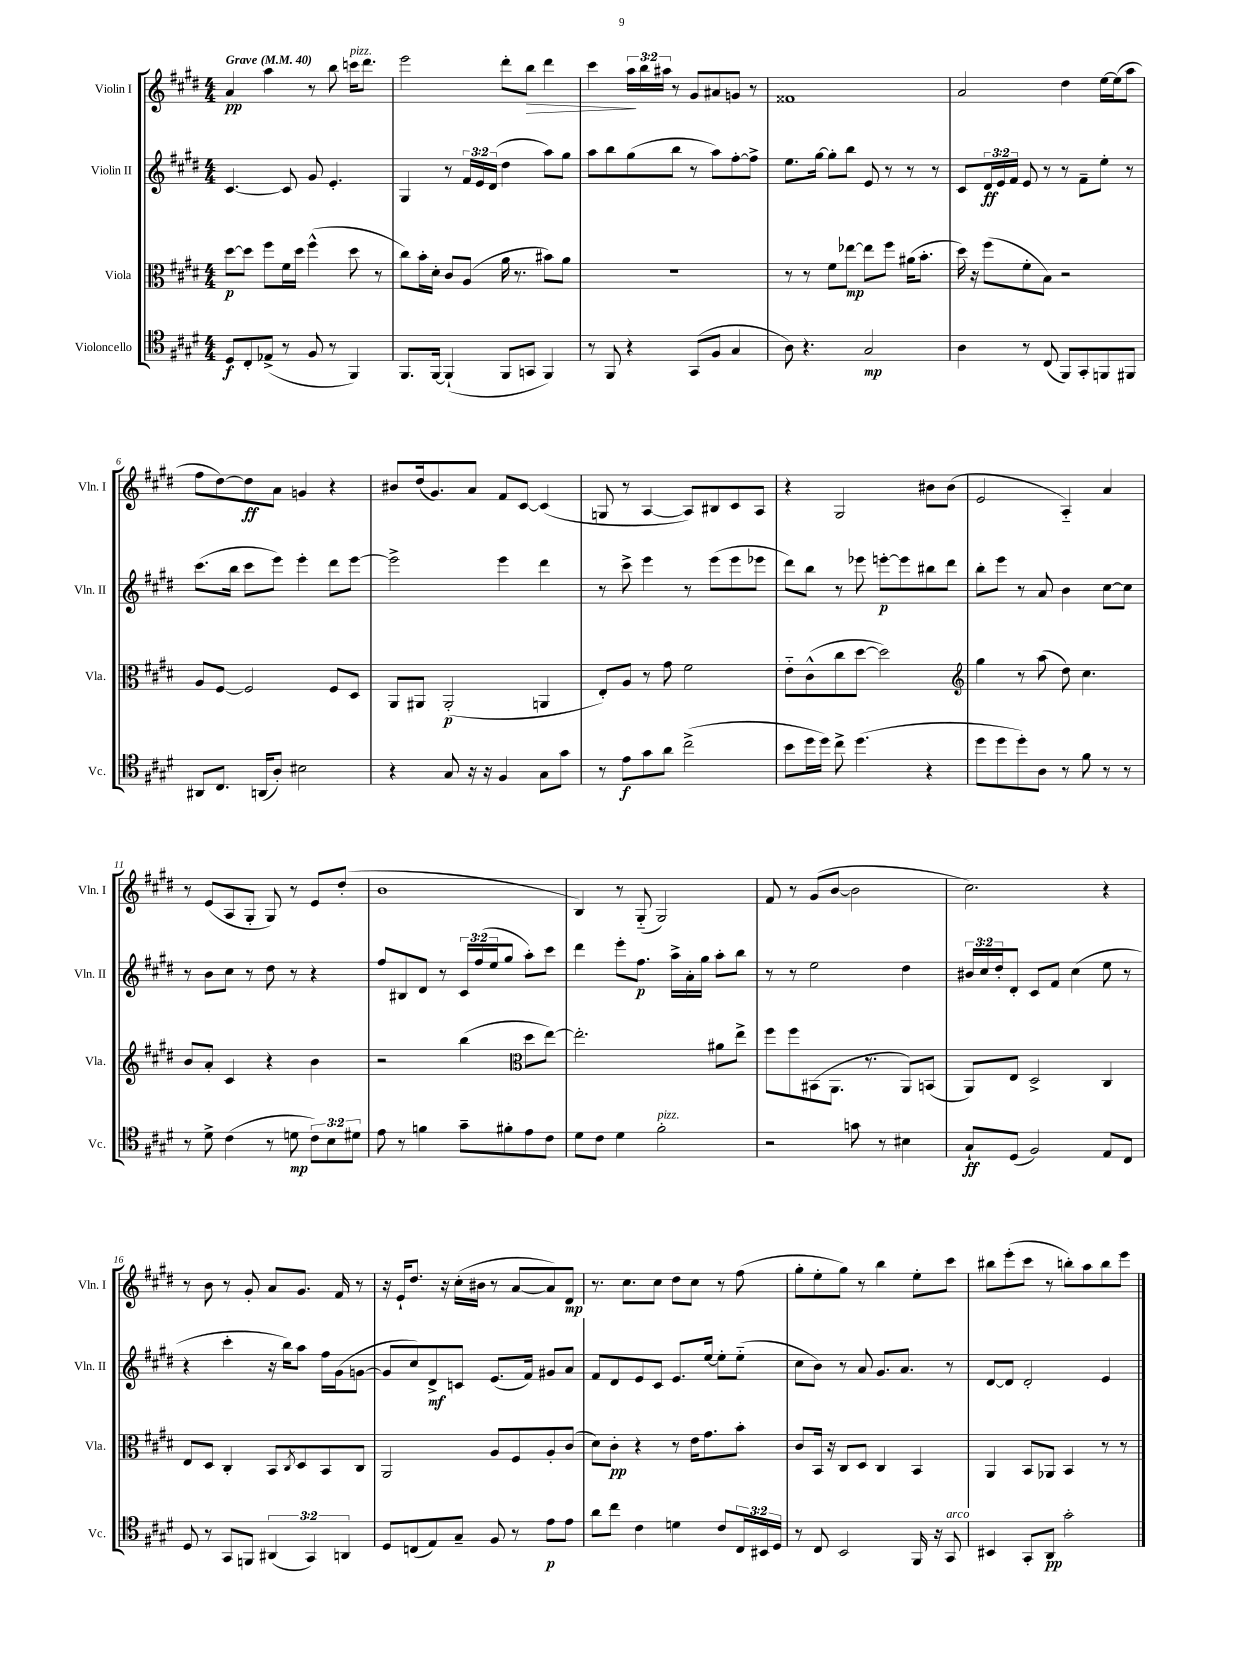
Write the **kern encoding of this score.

**kern	**dynam	**kern	**dynam	**kern	**dynam	**kern	**dynam
*part4	*part4	*part3	*part3	*part2	*part2	*part1	*part1
*staff4	*staff4	*staff3	*staff3	*staff2	*staff2	*staff1	*staff1
*I"Violoncello	*	*I"Viola	*	*I"Violin II	*	*I"Violin I	*
*I'Vc.	*	*I'Vla.	*	*I'Vln. II	*	*I'Vln. I	*
*clefC4	*	*clefC3	*	*clefG2	*	*clefG2	*
*k[f#c#g#d#]	*	*k[f#c#g#d#]	*	*k[f#c#g#d#]	*	*k[f#c#g#d#]	*
*M4/4	*	*M4/4	*	*M4/4	*	*M4/4	*
*MM40	*	*MM40	*	*MM40	*	*MM40	*
=1	=1	=1	=1	=1	=1	=1	=1
!	!	!	!	!	!	!LO:TX:a:B:t=Grave	!
8D#/L	f	[8dd#\L	p	[4.c#/	.	4a/	pp
8C#'/	.	8dd#\J]	.	.	.	.	.
(8E-X^/J	.	8ff#\L	.	.	.	4aa\	.
8r	.	16f#\L	.	8c#/]	.	.	.
.	.	16dd#\JJ	.	.	.	.	.
8F#/	.	(4ff#^^\	.	8g#/	.	8r	.
8r	.	.	.	4.e'/	.	8bb\	.
!	!	!	!	!	!	!LO:TX:a:i:t=pizz.	!
4FF#/)	.	8dd#\	.	.	.	16cccn\KL	.
.	.	.	.	.	.	8.ddd#\J	.
.	.	8r	.	.	.	.	.
=2	=2	=2	=2	=2	=2	=2	=2
8.FF#/L	.	8cc#\L)	.	4G#/	.	2eee\	.
.	.	16b'\L	.	.	.	.	.
[16FF#/Jk	.	16d#'\JJ	.	.	.	.	.
(4FF#`/]	.	8c#/L	.	8r	.	.	.
.	.	(8A/J	.	24f#/LL	.	.	.
.	.	.	.	24e/	.	.	.
.	.	.	.	(24d#/JJ	.	.	.
8FF#/L	.	16a\	.	4dd#\	.	8ddd#'\L	.
.	.	8.r	.	.	.	.	.
!	!	!	!	!	!	!	!LO:HP:b
8GGn/J	.	.	.	.	.	8bb\J	>
4FF#/)	.	8b#X\L)	.	8aa\L)	.	4ddd#\	.
.	.	8a\J	.	8gg#\J	.	.	.
=3	=3	=3	=3	=3	=3	=3	=3
8r	.	1r	.	8aa\L	.	4ccc#\	.
8FF#/	.	.	.	8bb\	.	.	.
4r	.	.	.	(8gg#\	.	24aa\LL	.
.	.	.	.	.	.	24bb\	]
.	.	.	.	.	.	24aa#X\JJ	.
.	.	.	.	8bb\J	.	8r	.
(8GG#/L	.	.	.	8r	.	8g#/L	.
8F#/J	.	.	.	8aa\L)	.	8a#X/	.
4G#/	.	.	.	[8ff#'\	.	8gn/J	.
.	.	.	.	8ff#^\J]	.	8r	.
=4	=4	=4	=4	=4	=4	=4	=4
8A\)	.	8r	.	8.ee\L	.	1f##X	.
4.r	.	8r	.	.	.	.	.
.	.	.	.	[16gg#\Jk	.	.	.
.	.	8f#\L	.	8gg#'\L]	.	.	.
.	.	[8ee-X\J	mp	8bb\J	.	.	.
2G#/	mp	8ee-\L]	.	8e/	.	.	.
.	.	8ff#\J	.	8r	.	.	.
.	.	(16a#X\KL	.	8r	.	.	.
.	.	8.b'\J	.	.	.	.	.
.	.	.	.	8r	.	.	.
=5	=5	=5	=5	=5	=5	=5	=5
4A\	.	16dd#\)	.	8c#/L	.	2a/	.
.	.	16r	.	.	.	.	.
.	.	(8ff#\L	.	24d#/L	ff	.	.
.	.	.	.	24e/	.	.	.
.	.	.	.	24f#/JJ	.	.	.
8r	.	8f#'\	.	8e/	.	.	.
(8C#/	.	8B\J)	.	8r	.	.	.
8FF#/L)	.	2r	.	8r	.	4dd#\	.
8GG#'/	.	.	.	8f#~\L	.	.	.
8FFn/	.	.	.	8ee'\J	.	[16ee\LL	.
.	.	.	.	.	.	(16ee\J]	.
8FF#X/J	.	.	.	8r	.	8aa\J	.
!!LO:LB:g=z
=6	=6	=6	=6	=6	=6	=6	=6
8AA#X/L	.	8A/L	.	(8.ccc#\L	.	8ff#\L	.
8.C#/J	.	[8F#/J	.	.	.	[8dd#\)	.
.	.	.	.	16bb\Jk	.	.	.
.	.	2F#/]	.	8ccc#\L	.	8dd#\]	ff
(16AAn/KL	.	.	.	.	.	.	.
8A'/J)	.	.	.	8eee\J)	.	8a\J	.
2B#X\	.	.	.	4eee'\	.	4gn/	.
.	.	8F#/L	.	8ddd#\L	.	4r	.
.	.	8D#/J	.	[8eee\J	.	.	.
=7	=7	=7	=7	=7	=7	=7	=7
4r	.	8AA/L	.	2eee^\]	.	8b#X/L	.
.	.	8AA#X/J	.	.	.	(16dd#/k	.
.	.	.	.	.	.	8.g#/)	.
8G#/	.	(2AA#'/	p	.	.	.	.
16r	.	.	.	.	.	8a/J	.
16r	.	.	.	.	.	.	.
4F#/	.	.	.	4eee\	.	8f#/L	.
.	.	.	.	.	.	[8c#/J	.
8G#\L	.	4AAn/	.	4ddd#\	.	(4c#/]	.
8g#\J	.	.	.	.	.	.	.
=8	=8	=8	=8	=8	=8	=8	=8
8r	.	8E'/L)	.	8r	.	8Gn/	.
8e\L	f	8A/J	.	8ccc#^\	.	8r	.
8g#\	.	8r	.	4eee\	.	[4A/	.
8a\J	.	8g#\	.	.	.	.	.
(2cc#^\	.	2f#\	.	8r	.	8A/L])	.
.	.	.	.	(8eee\L	.	8B#X/	.
.	.	.	.	8eee\	.	8c#/	.
.	.	.	.	8eee-X\J	.	8A/J	.
=9	=9	=9	=9	=9	=9	=9	=9
8b\L	.	8e\L	.	8ddd#\L)	.	4r	.
16dd#\L	.	(8c#^^\	.	8bb\J	.	.	.
16dd#\JJ)	.	.	.	.	.	.	.
8cc#^\	.	8cc#\	.	8r	.	2G#/	.
(4.dd#\	.	[8dd#\J	.	8eee-X\	.	.	.
.	.	2dd#\])	.	[8eeen'\L	p	.	.
.	.	.	.	8eee\]	.	.	.
4r	.	.	.	8bb#X\	.	8b#X\L	.
.	.	.	.	8ddd#\J	.	(8b#\J	.
=10	=10	=10	=10	=10	=10	=10	=10
*	*	*clefG2	*	*	*	*	*
8dd#\L	.	4gg#\	.	8bb'\L	.	2e/	.
8dd#\	.	.	.	8eee\J	.	.	.
8dd#'\)	.	8r	.	8r	.	.	.
8A\J	.	(8aa\	.	8a/	.	.	.
8r	.	8dd#\)	.	4b\	.	4A/)	.
8f#\	.	4.cc#\	.	.	.	.	.
8r	.	.	.	[8cc#\L	.	4a/	.
8r	.	.	.	8cc#\J]	.	.	.
!!LO:LB:g=z
=11	=11	=11	=11	=11	=11	=11	=11
8r	.	8b/L	.	8r	.	8r	.
8d#^\	.	8a'/J	.	8b\L	.	(8e/L	.
(4c#\	.	4c#/	.	8cc#\J	.	8A/	.
.	.	.	.	8r	.	8G#'/J	.
8r	.	4r	.	8dd#\	.	8G#/)	.
8dn\	mp	.	.	8r	.	8r	.
12c#\L)	.	4b\	.	4r	.	8e/L	.
12B\	.	.	.	.	.	.	.
.	.	.	.	.	.	(8dd#'/J	.
12d#X\J	.	.	.	.	.	.	.
=12	=12	=12	=12	=12	=12	=12	=12
8e\	.	2r	.	8ff#/L	.	1b	.
8r	.	.	.	8B#X/	.	.	.
4fn\	.	.	.	8d#/J	.	.	.
.	.	.	.	8r	.	.	.
8g#~\L	.	(4bb\	.	24c#/LL	.	.	.
.	.	.	.	(24ff#/	.	.	.
.	.	.	.	24ee/J	.	.	.
8f#X'\	.	.	.	8gg#/J	.	.	.
*	*	*clefC3	*	*	*	*	*
8e\	.	8dd#\L	.	8aa'\L)	.	.	.
8c#\J	.	[8ee\J)	.	8ccc#\J	.	.	.
=13	=13	=13	=13	=13	=13	=13	=13
8d#\L	.	2.ee'\]	.	4ddd#\	.	4B/)	.
8c#\J	.	.	.	.	.	.	.
4d#\	.	.	.	8eee'\L	.	8r	.
.	.	.	.	8.ff#\J	p	(8G#/	.
!LO:TX:a:i:t=pizz.	!	!	!	!	!	!	!
2f#'\	.	.	.	.	.	2G#/)	.
.	.	.	.	16aa^\LL	.	.	.
.	.	.	.	16a'\	.	.	.
.	.	.	.	16gg#\JJ	.	.	.
.	.	8a#X\L	.	8aa'\L	.	.	.
.	.	8ee^\J	.	8bb\J	.	.	.
=14	=14	=14	=14	=14	=14	=14	=14
2r	.	8ff#\L	.	8r	.	8f#/	.
.	.	8ff#\	.	8r	.	8r	.
.	.	(8BB#X\	.	2ee\	.	(8g#/L	.
.	.	8.AA\J	.	.	.	[8b/J	.
8gn\	.	.	.	.	.	2b\]	.
.	.	8.r	.	.	.	.	.
8r	.	.	.	.	.	.	.
4B#X\	.	8AA/L)	.	4dd#\	.	.	.
.	.	(8BBn/J	.	.	.	.	.
=15	=15	=15	=15	=15	=15	=15	=15
8G#`/L	ff	8AA/L)	.	24b#X/LL	.	2.cc#\)	.
.	.	.	.	24cc#/	.	.	.
.	.	.	.	24dd#'/J	.	.	.
(8D#/J	.	8E/J	.	8d#'/J	.	.	.
2F#/)	.	2D#^/	.	8c#/L	.	.	.
.	.	.	.	8f#/J	.	.	.
.	.	.	.	(4cc#\	.	.	.
8E/L	.	4C#/	.	8ee\	.	4r	.
8C#/J	.	.	.	8r	.	.	.
!!LO:LB:g=z
=16	=16	=16	=16	=16	=16	=16	=16
8D#/	.	8E/L	.	4r	.	8r	.
8r	.	8D#/J	.	.	.	8b\	.
8GG#/L	.	4C#'/	.	4ccc#'\	.	8r	.
8FFn/J	.	.	.	.	.	8g#'/	.
(6AA#X/	.	8BB/L	.	16r	.	8a/L	.
.	.	.	.	16bb\KL)	.	.	.
.	.	8qC#/	.	.	.	.	.
.	.	8D#/	.	8aa\J	.	8.g#/J	.
6GG#/)	.	.	.	.	.	.	.
.	.	8BB/	.	16ff#\LL	.	.	.
.	.	.	.	(16g#\J	.	16f#/	.
6AAn/	.	.	.	.	.	.	.
.	.	8C#/J	.	[8gn\J	.	8r	.
=17	=17	=17	=17	=17	=17	=17	=17
8D#/L	.	2AA/	.	8g/L]	.	16r	.
.	.	.	.	.	.	16e`/KL	.
(8Cn/	.	.	.	8cc#/)	.	8.dd#/J	.
8E/)	.	.	.	8d#^/	mf	.	.
.	.	.	.	.	.	16r	.
8G#~/J	.	.	.	8cn/J	.	(16cc#'\LL	.
.	.	.	.	.	.	16b#X\JJ	.
8F#/	.	8A/L	.	(8.e/L	.	8r	.
8r	.	8F#/	.	.	.	[8a/L	.
.	.	.	.	16f#/Jk)	.	.	.
8e\L	p	8A'/	.	8g#X/L	.	8a/])	.
8e\J	.	(8c#/J	.	8a/J	.	8d#/J	mp
=18	=18	=18	=18	=18	=18	=18	=18
8a\L	.	8d#\L)	.	8f#/L	.	8.r	.
8cc#\J	.	8c#'\J	pp	8d#/	.	.	.
.	.	.	.	.	.	8.cc#\L	.
4c#\	.	4r	.	8e/	.	.	.
.	.	.	.	8c#/J	.	8cc#\J	.
4dn\	.	8r	.	8.e/L	.	8dd#\L	.
.	.	16e\KL	.	.	.	8cc#\J	.
.	.	8.g#\	.	[16ee/Jk	.	.	.
8c#/L	.	.	.	8ee'\L]	.	8r	.
24C#/L	.	8b'\J	.	(8ee\J	.	(8ff#\	.
24BB#X/	.	.	.	.	.	.	.
24D#/JJ	.	.	.	.	.	.	.
=19	=19	=19	=19	=19	=19	=19	=19
8r	.	8c#/L	.	8cc#\L	.	8gg#'\L	.
8C#/	.	16BB/Jk	.	8b\J)	.	8ee'\	.
.	.	16r	.	.	.	.	.
2BB/	.	8C#/L	.	8r	.	8gg#\J)	.
.	.	8D#/J	.	8a/	.	8r	.
.	.	4C#/	.	8.g#/L	.	4bb\	.
.	.	.	.	8.a/J	.	.	.
16FF#/	.	4BB/	.	.	.	8ee'\L	.
16r	.	.	.	.	.	.	.
!LO:TX:a:i:t=arco	!	!	!	!	!	!	!
8GG#/	.	.	.	8r	.	8ccc#\J	.
=20	=20	=20	=20	=20	=20	=20	=20
4BB#X/	.	4AA/	.	[8d#/L	.	8bb#X\L	.
.	.	.	.	8d#/J]	.	(8eee'\	.
8GG#'/L	.	8BB/L	.	2d#'/	.	8ccc#\J	.
8AA/J	pp	8AA-X/J	.	.	.	8r	.
2g#'\	.	4BB/	.	.	.	8bbn'\L)	.
.	.	.	.	.	.	8aa\	.
.	.	8r	.	4e/	.	8bb\	.
.	.	8r	.	.	.	8eee\J	.
==	==	==	==	==	==	==	==
*-	*-	*-	*-	*-	*-	*-	*-
